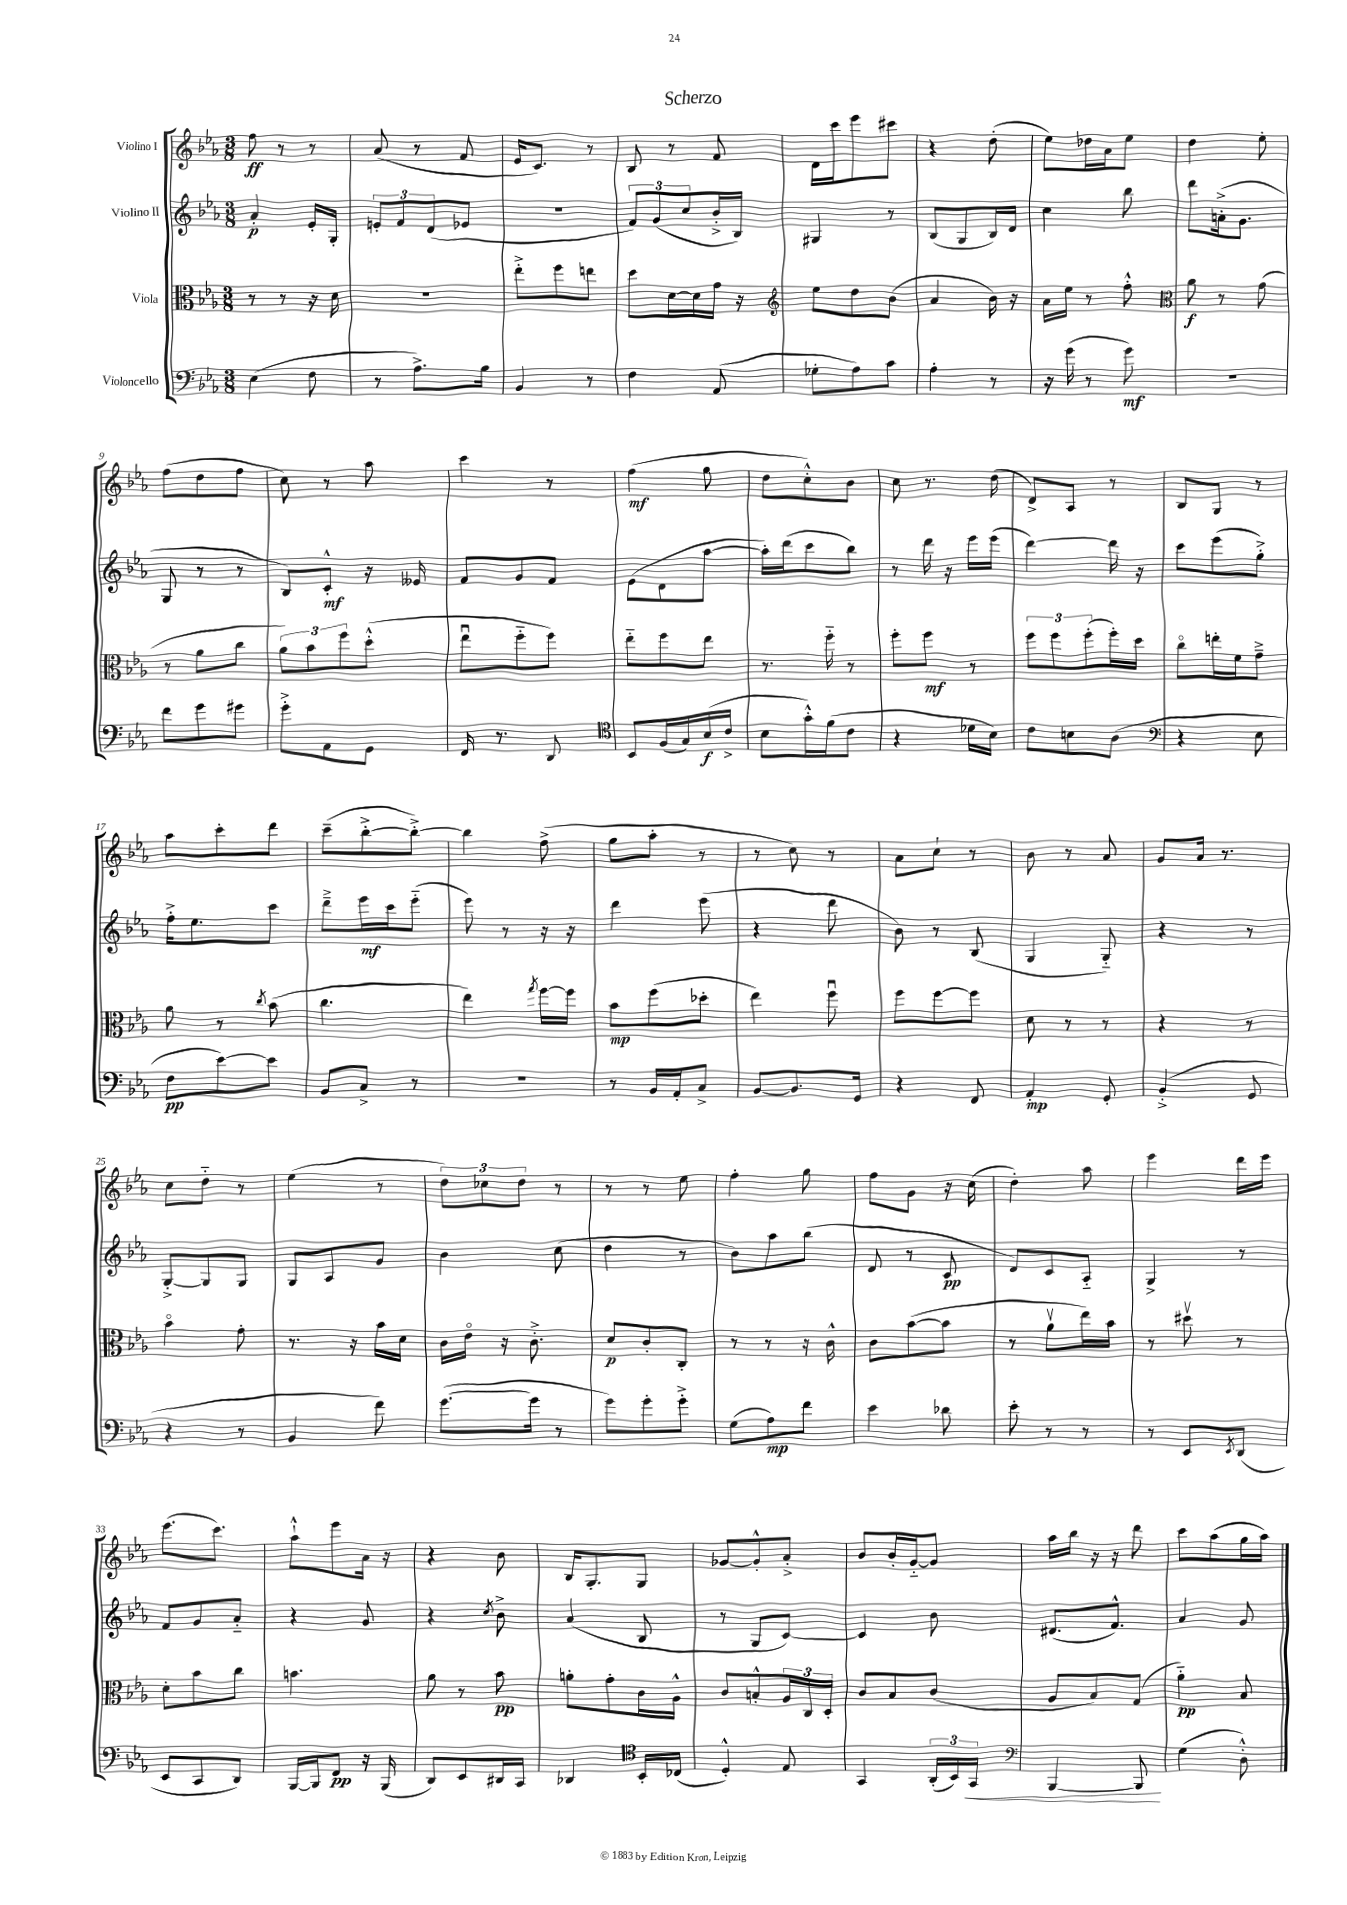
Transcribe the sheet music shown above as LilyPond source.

\header { title = "Scherzo" }
<<
\new StaffGroup <<
\new Staff = "s0" \with { instrumentName = "Violino I" } {
    \clef treble \key ees \major \numericTimeSignature \time 3/8
    f''8\ff r8 r8 |
    aes'8( r8 f'8 |
    ees'16 c'8.) r8 |
    bes8 r8 f'8 |
    d'16 c'''16 ees'''8 cis'''8 |
    r4 d''8-.( |
    ees''8) des''16 aes'16 ees''8 |
    d''4 ees''8-. |
    f''8( d''8 f''8 |
    c''8) r8 aes''8 |
    c'''4 r8 |
    f''4\mf( g''8 |
    d''8 c''8-.-^) bes'8 |
    c''8 r8. d''16( |
    d'8->) aes8 r8 |
    bes8 g8 r8 |
    aes''8 c'''8-. d'''8 |
    c'''8--( bes''8~-.-> bes''8~-.->) |
    bes''4 f''8->( |
    g''8 aes''8-. r8 |
    r8 c''8) r8 |
    aes'8 c''8-! r8 |
    bes'8 r8 aes'8 |
    g'8 aes'16 r8. |
    c''8 d''8-_ r8 |
    ees''4( r8 |
    \tuplet 3/2 { d''8) ces''8 d''8 } r8 |
    r8 r8 ees''8 |
    f''4-. g''8 |
    f''8 g'8 r16 c''16( |
    d''4-.) aes''8 |
    ees'''4 d'''16 ees'''16 |
    ees'''8.( c'''8.) |
    aes''8-!-^ ees'''8 aes'16 r16 |
    r4 bes'8 |
    bes16 g8.-. g8 |
    ges'8~ ges'8-.-^ aes'8-.-> |
    bes'8 bes'16-. g'16~-_ g'8 |
    aes''16 bes''16 r16 r16 d'''8 |
    c'''8 aes''8( g''16 aes''16) \bar "|." |
}
\new Staff = "s1" \with { instrumentName = "Violino II" } {
    \clef treble \key ees \major \numericTimeSignature \time 3/8
    aes'4-.\p ees'16-. g16-. |
    \tuplet 3/2 { e'8-. f'8 d'8( } ees'8 |
    R4. |
    \tuplet 3/2 { f'8) g'8( c''8 } bes'16-.-> bes16) |
    gis4 r8 |
    bes8( g8 bes16) d'16 |
    c''4 bes''8 |
    d'''8 a'16-.->( g'8. |
    g8 r8 r8 |
    bes8) c'8-.-^\mf r16 eeses'16 |
    f'8 g'8 f'8 |
    ees'8( d'8 aes''8~ |
    aes''16-.) d'''16( c'''8 bes''8) |
    r8 d'''16 r16 ees'''16 ees'''16( |
    d'''4~) d'''16 r16 |
    c'''8 ees'''8( g''8-.->) |
    f''16-.-> ees''8. c'''8 |
    d'''8---> ees'''16\mf c'''16 ees'''8-_( |
    ees'''8) r8 r16 r16 |
    d'''4 ees'''8( |
    r4 d'''8 |
    bes'8) r8 bes8( |
    g4 g8-_) |
    r4 r8 |
    g8~-.-> g8 g8 |
    g8 aes8 g'8 |
    bes'4 c''8( |
    d''4 r8 |
    bes'8) aes''8 bes''8( |
    d'8 r8 c'8\pp |
    d'8) c'8 aes8-_ |
    g4-> r8 |
    f'8 g'8 aes'8-_ |
    r4 g'8 |
    r4 \acciaccatura { c''8 } bes'8-> |
    aes'4( bes8 |
    r8 g8 c'8~) |
    c'4 bes'8 |
    dis'8.( f'8.-^) |
    aes'4 g'8 \bar "|." |
}
\new Staff = "s2" \with { instrumentName = "Viola" } {
    \clef alto \key ees \major \numericTimeSignature \time 3/8
    r8 r8 r16 d'16 |
    R4. |
    ees''8-.-> f''8 e''8 |
    d''8 d'16~ d'16 g'16 r16 |
    \clef treble ees''8 d''8 bes'8( |
    aes'4 bes'16) r16 |
    aes'16 ees''16 r8 f''8-.-^ |
    \clef alto aes'8\f r8 g'8( |
    r8 aes'8 c''8 |
    \tuplet 3/2 { aes'8) bes'8 f''8 } d''8-.-^( |
    ees''8\downbow f''8-_ f''8) |
    ees''8-_ f''8 ees''8 |
    r8. f''16-_ r8 |
    f''8-. f''8\mf r8 |
    \tuplet 3/2 { f''8 f''8 f''8-.( } f''16-.) d''16 |
    c''8\flageolet e''16-. f'16 g'8---> |
    aes'8 r8 \acciaccatura { c''8 } bes'8( |
    c''4. |
    ees''4) \acciaccatura { g''8 } f''16~ f''16 |
    bes'8\mp f''8( des''8-. |
    ees''4) f''8\downbow |
    f''8 f''8~ f''8 |
    d'8 r8 r8 |
    r4 r8 |
    bes'4\flageolet g'8-. |
    r8. r16 bes'16 d'16 |
    c'16 ees'16\flageolet r16 c'8.-.-> |
    d'8\p c'8-. c8-. |
    r8 r8 r16 c'16-^ |
    c'8 bes'8~( bes'8 |
    r8 aes'8\upbow ees''16) bes'16 |
    r8 dis''8\upbow r8 |
    d'8-. bes'8 c''8 |
    b'4. |
    aes'8 r8 bes'8\pp |
    a'8-. g'8-. c'16 aes16-^ |
    c'8 b8-.-^ \tuplet 3/2 { aes16 c16 d16-. } |
    c'8 bes8 c'8( |
    aes8 bes8) g8( |
    aes'4-_\pp) bes8 \bar "|." |
}
\new Staff = "s3" \with { instrumentName = "Violoncello" } {
    \clef bass \key ees \major \numericTimeSignature \time 3/8
    ees4( f8 |
    r8 aes8.->) bes16 |
    bes,4 r8 |
    f4 aes,8( |
    ges8-. aes8) c'8 |
    aes4-. r8 |
    r16 g'16( r8 g'8\mf) |
    R4. |
    f'8 g'8 gis'8 |
    g'8-.-> aes,8 g,8 |
    f,16 r8. d,8 |
    \clef tenor bes,8 f16( g16) bes16\f( c'16-> |
    bes8 g'16-.-^) f'16( c'8 |
    r4 des'16 bes16) |
    c'8 b8 aes8( |
    \clef bass r4 ees8 |
    f8\pp ees'8~) ees'8 |
    bes,8 c8-> r8 |
    R4. |
    r8 bes,16 aes,16-. c8-> |
    bes,8~ bes,8. g,16 |
    r4 f,8 |
    aes,4-.\mp g,8-. |
    bes,4-.->( g,8 |
    r4 r8 |
    bes,4 f'8) |
    g'8.~( g'16 r8 |
    g'8) g'8-. g'8-.-> |
    g8( aes8\mp) f'8 |
    ees'4 des'8 |
    ees'8-. r8 r8 |
    r8 ees,8 \acciaccatura { ees,8 } d,8( |
    ees,8 c,8 d,8) |
    bes,,16~ bes,,16 f,8\pp r16 bes,,16( |
    d,8) ees,8 dis,16 c,16 |
    des,4 \clef tenor bes,16-. ces16( |
    d4-.-^) ees8 |
    g,4 \tuplet 3/2 { aes,16-.( bes,16) g,16\< } |
    \clef bass bes,,4~ bes,,8\! |
    g4( d8-.-^) \bar "|." |
}
>>
>>
